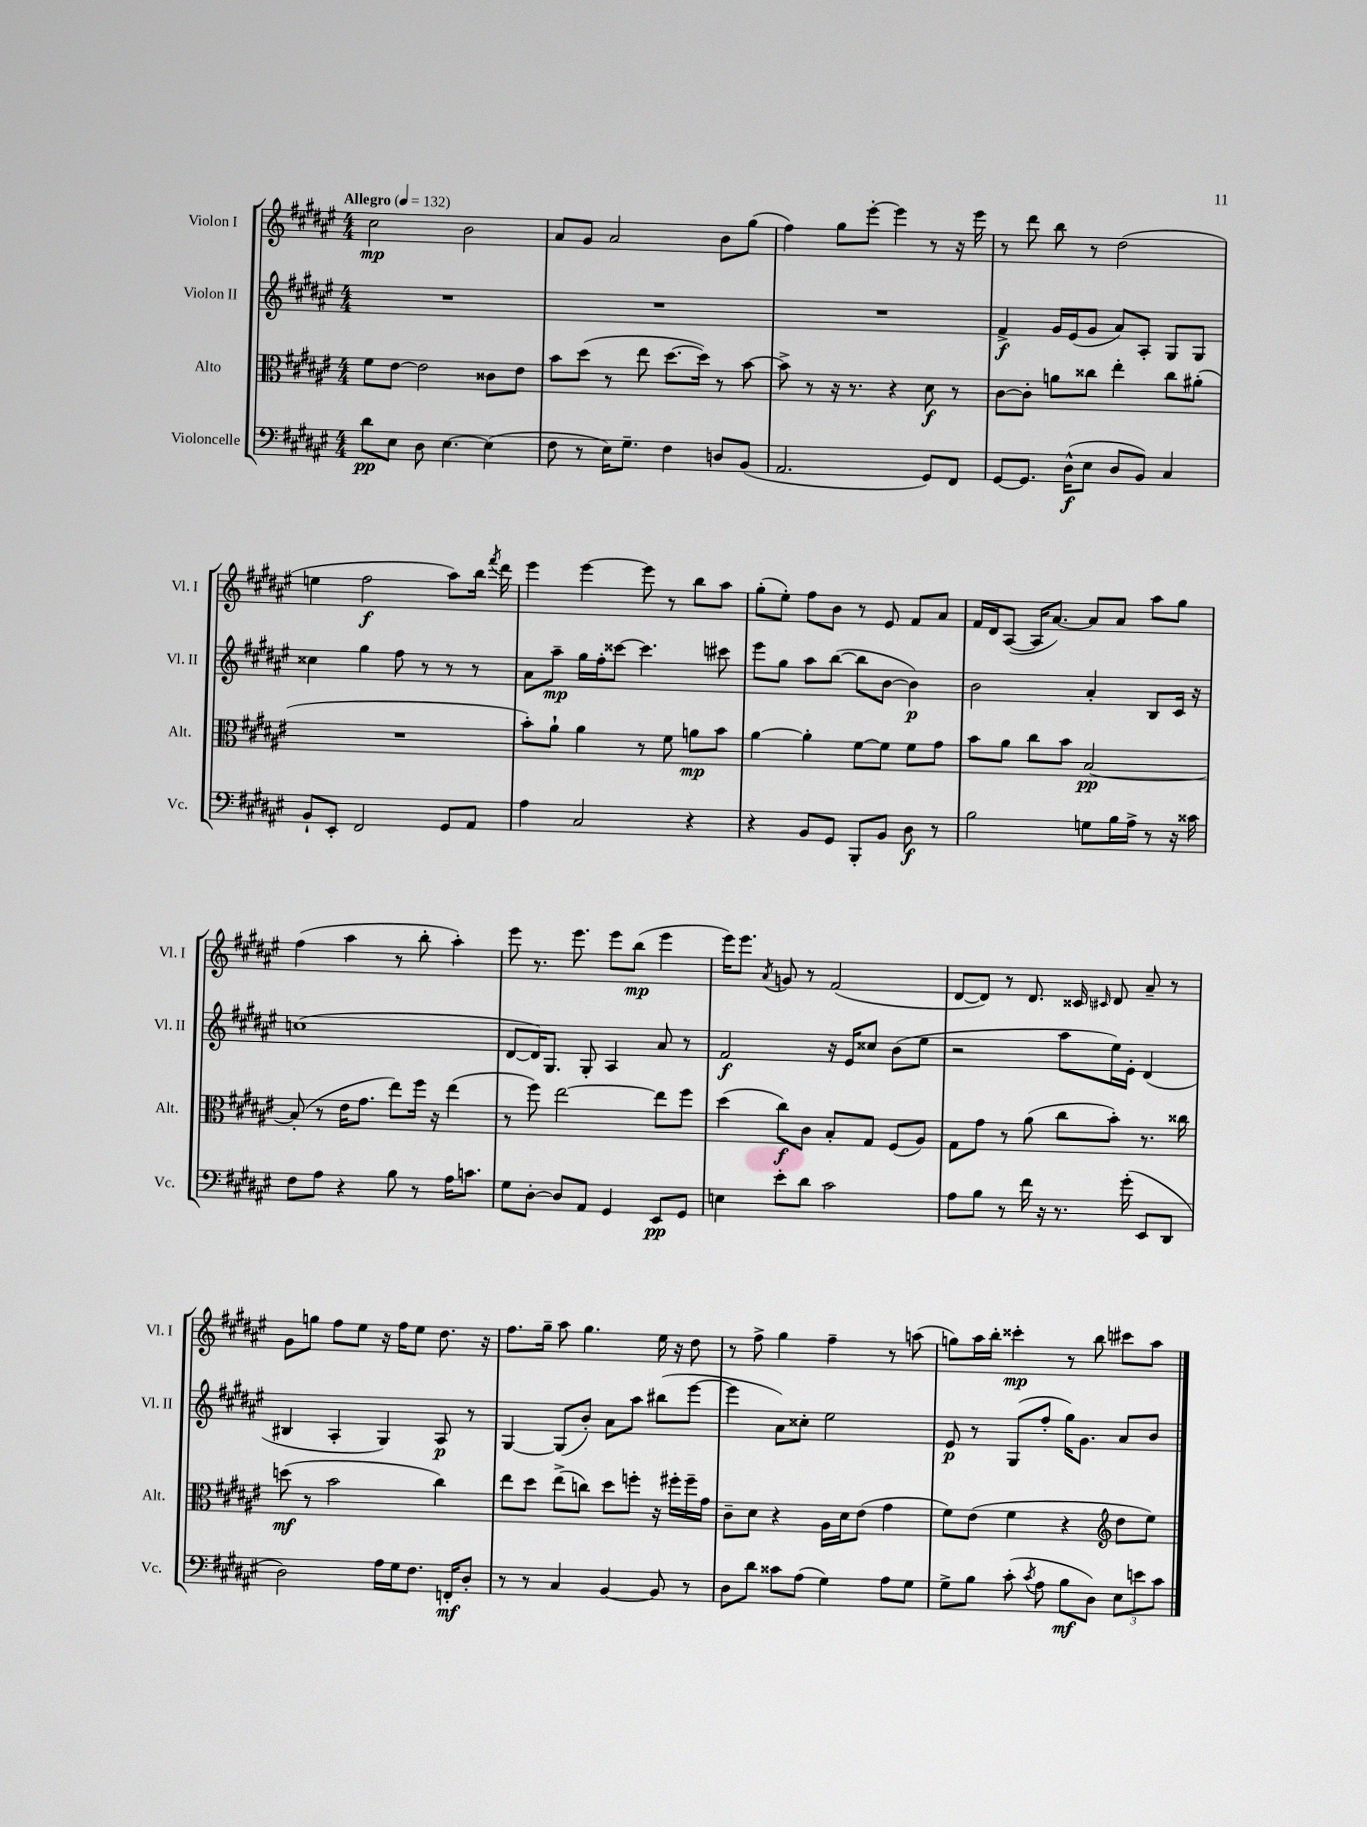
<<
\new StaffGroup <<
\new Staff = "s0" \with { instrumentName = "Violon I" shortInstrumentName = "Vl. I" } {
    \clef treble \key fis \major \numericTimeSignature \time 4/4 \tempo "Allegro" 4 = 132
    \autoBeamOff cis''2\mp b'2 |
    ais'8[ gis'8] ais'2 b'8[ gis''8]( |
    fis''4) gis''8[ eis'''8]~-. eis'''4 r8 r16 eis'''16 |
    r8 dis'''8 b''8 r8 dis''2( |
    e''4 fis''2\f ais''8[) b''16] \acciaccatura { fis'''8 } dis'''16 |
    eis'''4 eis'''4~ eis'''8 r8 b''8[ ais''8] |
    gis''8[-.( eis''8]-.) fis''8[ b'8] r8 eis'8 fis'8[ ais'8] |
    fis'16[ dis'16 ais8]~( ais16[ ais'8.]~) ais'8[ ais'8] ais''8[ gis''8] |
    fis''4( ais''4 r8 b''8-. ais''4-.) |
    eis'''8 r8. eis'''8. eis'''8[ b''8]\mp( eis'''4 |
    eis'''16[) eis'''8.] \acciaccatura { ais'8 } g'8 r8 fis'2( |
    dis'8[~ dis'8]) r8 dis'8. cisis'16 \grace { cis'16 } dis'8 ais'8-- r8 |
    gis'8[ g''8] fis''8[ eis''8] r16 fis''16[ eis''8] dis''8. r16 |
    fis''8.[ gis''16]-- ais''8 gis''4. eis''16 r16 dis''8 |
    r8 fis''8-> gis''4 fis''4-- r8 a''8( |
    g''8[) ais''16 b''16]-. cisis'''4-.\mp r8 b''8 cis'''8[ ais''8] \bar "|." |
}
\new Staff = "s1" \with { instrumentName = "Violon II" shortInstrumentName = "Vl. II" } {
    \clef treble \key fis \major \numericTimeSignature \time 4/4
    \autoBeamOff R1 |
    R1 |
    R1 |
    fis'4->\f gis'16[ eis'16( gis'8] ais'8[) ais8]-. gis8[ gis8] |
    cisis''4 gis''4 fis''8 r8 r8 r8 |
    ais'8[ ais''8]--\mp gis''16[ fis''16-. cisis'''8]~ cisis'''4. cis'''8 |
    eis'''8[ gis''8] ais''8[ b''8]~( b''8[ b'8]~ b'4\p) |
    b'2 ais'4-. b8[ cis'16] r16 |
    c''1( |
    dis'8[~ dis'16) gis8.] gis8-. ais4 ais'8 r8 |
    fis'2\f r16 eis'16[ cisis''8] b'8[( eis''8] |
    r2 ais''8[ eis''16) eis'16]-. dis'4( |
    bis4 ais4-. gis4) ais8\p r8 |
    gis4~ gis8[( b'8]-.) ais'8[ ais''8] bis''8[( eis'''8]~ |
    eis'''4 ais'8[) cisis''8]-. eis''2 |
    eis'8\p r8 gis8[( fis''8]-. gis''16[) gis'8.] ais'8[ b'8] \bar "|." |
}
\new Staff = "s2" \with { instrumentName = "Alto" shortInstrumentName = "Alt." } {
    \clef alto \key fis \major \numericTimeSignature \time 4/4
    \autoBeamOff fis'8[ eis'8]~ eis'2 cisis'8[ eis'8] |
    b'8[ dis''8]( r8 eis''8 dis''8.[~ dis''16]) r8 b'8~ |
    b'8-> r8 r16 r8. r4 dis'8\f r8 |
    cis'8[~ cis'8]-. a'8[ cisis''8] eis''4-. cisis''8[ ais'8]-.( |
    R1 |
    b'8[-.) ais'8]-! ais'4 r8 fis'8 a'8[\mp b'8] |
    ais'4~ ais'4-. fis'8[~ fis'8] fis'8[ gis'8] |
    b'8[ ais'8] cis''8[ b'8] b2~\pp |
    b8-.( r8 eis'16[ gis'8.] eis''8[) fis''16] r16 eis''4( |
    r8 fis''8) eis''2~ eis''8[ fis''8] |
    dis''4( cis''8[\f) cis'8] b8[-. gis8] fis8[( ais8]) |
    gis8[ gis'8] r8 ais'8( cis''8[ b'8]-.) r8. cisis''16 |
    d''8\mf( r8 b'2 cis''4) |
    eis''8[ dis''8] eis''8[->( c''8]) dis''8[ f''8]-. r16 fis''16[-. fis''16-- gis'16] |
    cis'8[-- dis'8] r4 ais16[ dis'16 eis'8]( gis'4 |
    fis'8[) eis'8]( fis'4 r4 \clef treble dis''8[ eis''8]) \bar "|." |
}
\new Staff = "s3" \with { instrumentName = "Violoncelle" shortInstrumentName = "Vc." } {
    \clef bass \key fis \major \numericTimeSignature \time 4/4
    \autoBeamOff dis'8[\pp eis8] dis8 eis4.~ eis4( |
    fis8 r8 eis16[) gis8.]-- fis4 d8[ b,8]( |
    ais,2. gis,8[) fis,8] |
    gis,8[~ gis,8.] dis16[-^\f( eis8] dis8[ b,8]) cis4 |
    b,8[-! eis,8]-. fis,2 gis,8[ ais,8] |
    ais4 cis2 r4 |
    r4 b,8[ gis,8] b,,8[-. b,8] dis8\f r8 |
    b2 g8[ b16 ais16]-> r8 r16 cisis'16 |
    fis8[ ais8] r4 b8 r8 ais16[ c'8.] |
    gis8[ dis8]~-. dis8[ ais,8] gis,4 eis,8[\pp gis,8] |
    e4 eis'8[-. dis'8] cis'2 |
    ais8[ b8] r8 fis'16 r16 r8. gis'16-.( eis,8[ dis,8] |
    dis2) ais16[ gis16 fis8.] f,16[-.\mf dis8]-. |
    r8 r8 cis4 b,4~ b,8 r8 |
    dis8[ dis'8] cisis'8[ ais8]( gis4) ais8[ gis8] |
    gis8[-> b8] cis'8-.( \acciaccatura { cis'8 } ais8 b8[\mf dis8]) \tuplet 3/2 { eis8[ e'8 cis'8] } \bar "|." |
}
>>
>>
\layout { \context { \Score \remove "Bar_number_engraver" } }
